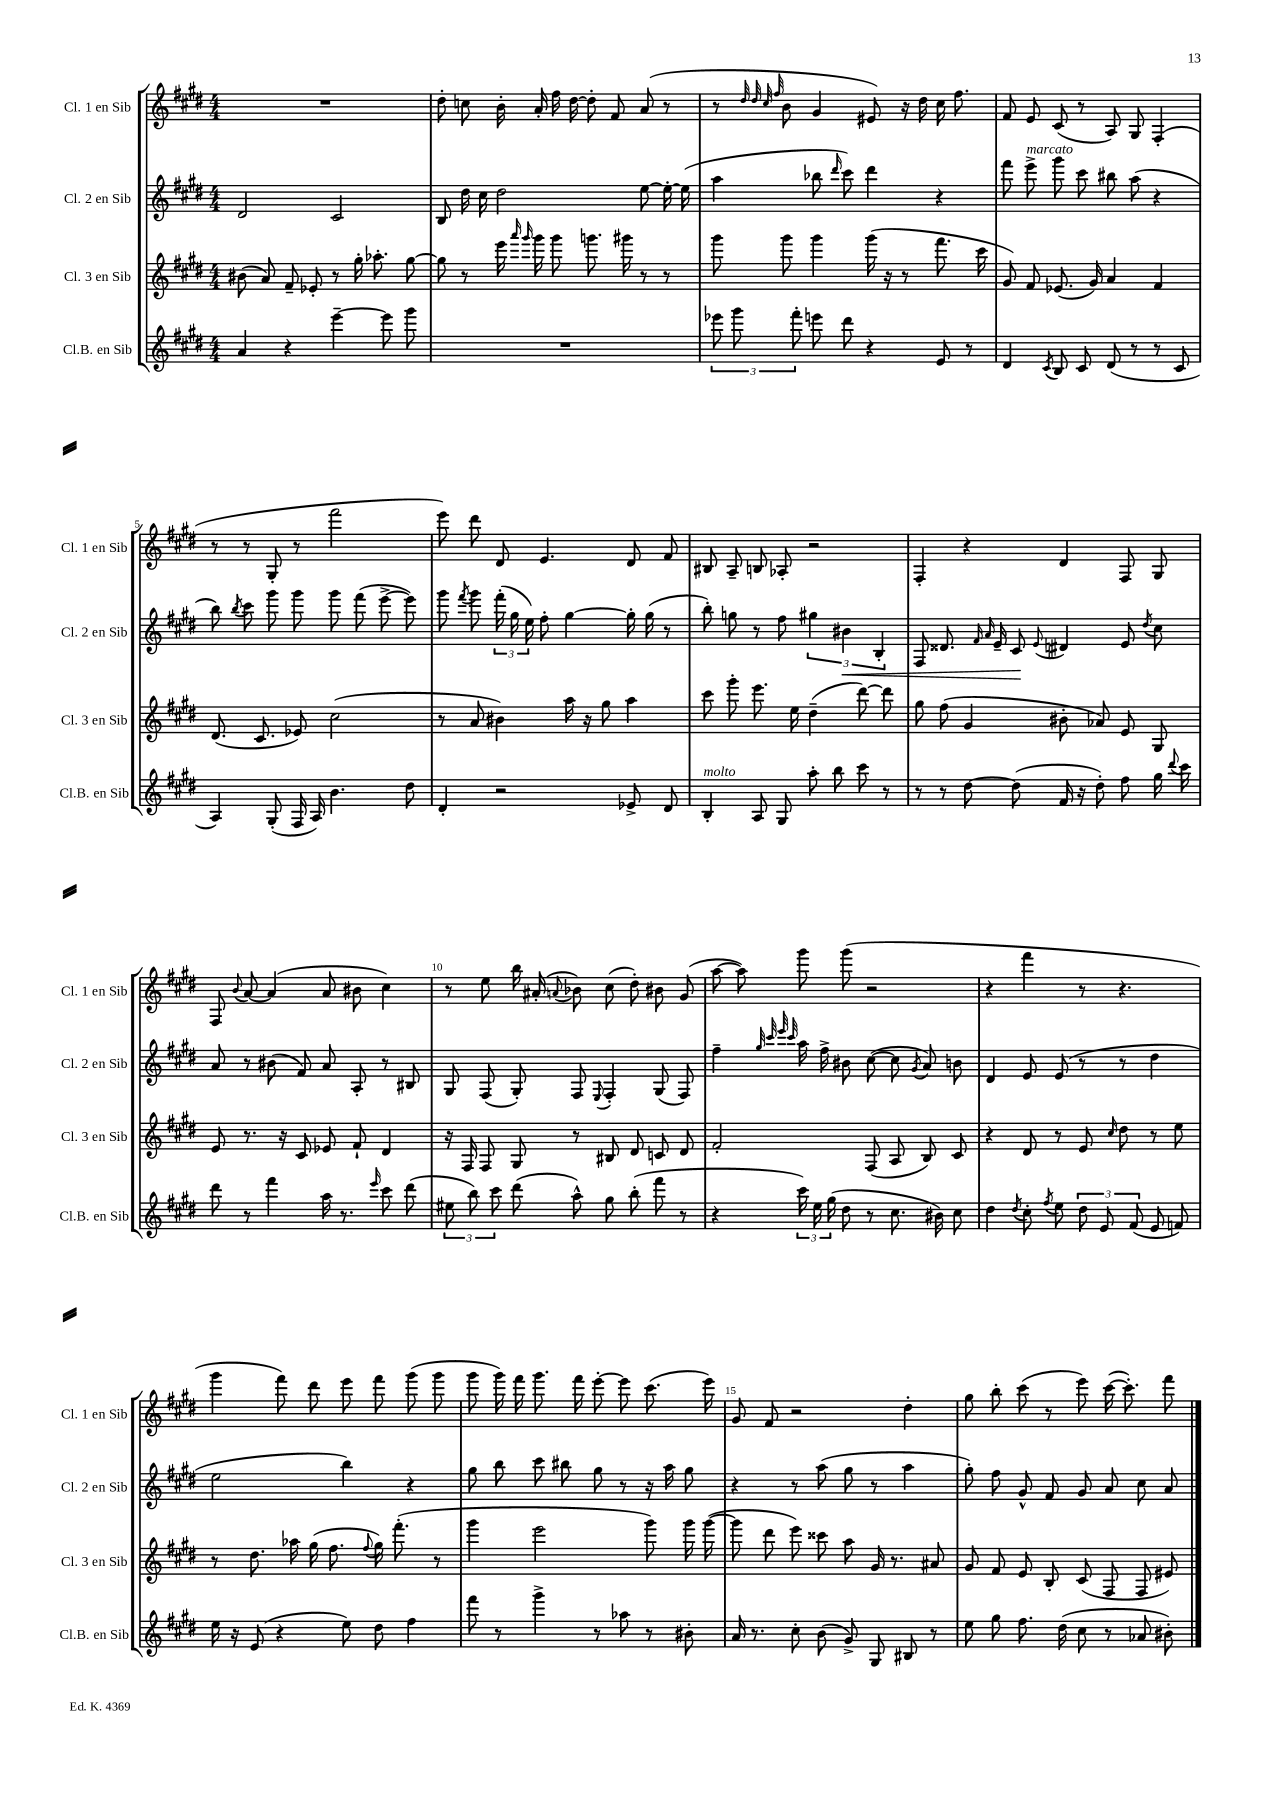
<<
\new StaffGroup <<
\new Staff = "s0" \with { instrumentName = "Cl. 1 en Sib" shortInstrumentName = "Cl. 1 en Sib" } {
    \clef treble \key e \major \numericTimeSignature \time 4/4
    \autoBeamOff R1 |
    dis''8-. c''8 b'16-. a'16-. fis''16 dis''16~ dis''8-. fis'8 a'8( r8 |
    r8 \grace { dis''32 dis''32 cis''32 fis''32 } b'8 gis'4 eis'8) r16 dis''16 cis''16 fis''8. |
    fis'8 e'8 cis'8( r8 a8) gis8 fis4-.( |
    r8 r8 gis8-. r8 fis'''2 |
    e'''8) dis'''8 dis'8 e'4. dis'8 fis'8 |
    bis8 a8-- b8 aes8-. r2 |
    fis4-. r4 dis'4 fis8 gis8 |
    fis8 \appoggiatura { b'8 } a'8~ a'4( a'8 bis'8 cis''4) |
    r8 e''8 b''16 ais'16-.( \appoggiatura { a'8 } bes'8) cis''8( dis''8-.) bis'8 gis'8( |
    a''8~ a''8) gis'''8 gis'''8( r2 |
    r4 fis'''4 r8 r4. |
    gis'''4 fis'''8) dis'''8 e'''8 fis'''8 gis'''8( gis'''8 |
    gis'''8 gis'''16) fis'''16 gis'''8. fis'''16 e'''8~-. e'''8 cis'''8.( e'''16) |
    gis'8 fis'8 r2 dis''4-. |
    gis''8 b''8-. cis'''8( r8 e'''8) cis'''16~( cis'''8.-.) fis'''8 \bar "|." |
}
\new Staff = "s1" \with { instrumentName = "Cl. 2 en Sib" shortInstrumentName = "Cl. 2 en Sib" } {
    \clef treble \key e \major \numericTimeSignature \time 4/4
    \autoBeamOff dis'2 cis'2 |
    b8 dis''16 cis''16 dis''2 e''8~ e''16~-. e''16( |
    a''4 bes''8 \grace { dis'''16 } cis'''8) dis'''4 r4 |
    fis'''8 e'''8->^\markup { \italic "marcato" } gis'''8 cis'''8 bis''8 a''8( r4 |
    b''8) \acciaccatura { b''8 } cis'''8 gis'''8 gis'''8 gis'''8 fis'''8( e'''8~-> e'''8) |
    gis'''8 \acciaccatura { fis'''8 } gis'''8 \tuplet 3/2 { fis'''16-.( gis''16 e''16) } fis''8-. gis''4~ gis''16-. gis''16( r8 |
    b''8-.) g''8 r8 fis''8 \tuplet 3/2 { gis''4 bis'4\< b4-. } |
    fis8 disis'8. \grace { fis'16 a'16 } e'16-- cis'8\! \appoggiatura { e'8 } dis'4 e'8 \acciaccatura { dis''8 } cis''8 |
    a'8 r8 bis'8( fis'8) a'8 a8-. r8 bis8 |
    gis8 fis8( gis8-.) fis8 \appoggiatura { e8 } fis4-. gis8( fis8) |
    fis''4-- \grace { gis''32 cis'''32 e'''32 cis'''32 } a''16 fis''16-> bis'8 cis''8~( cis''8 \acciaccatura { gis'8 } a'8) b'8 |
    dis'4 e'8 e'8( r8 r8 dis''4 |
    e''2 b''4) r4 |
    gis''8 b''8 cis'''8 bis''8 gis''8 r8 r16 a''16 gis''8 |
    r4 r8 a''8( gis''8 r8 a''4 |
    gis''8-.) fis''8 gis'8-^ fis'8 gis'8 a'8 cis''8 a'8 \bar "|." |
}
\new Staff = "s2" \with { instrumentName = "Cl. 3 en Sib" shortInstrumentName = "Cl. 3 en Sib" } {
    \clef treble \key e \major \numericTimeSignature \time 4/4
    \autoBeamOff bis'8( a'8) fis'8-- ees'8-. r8 gis''16-. aes''8.-. gis''8~ |
    gis''8 r8 e'''16 \grace { a'''16 gis'''16 } gis'''16 gis'''8 g'''8. gis'''16 r8 r8 |
    gis'''8 gis'''8 gis'''4 gis'''16( r16 r8 fis'''8. cis'''16 |
    gis'8) fis'8 ees'8.( gis'16) a'4 fis'4 |
    dis'8.( cis'8. ees'8) cis''2( |
    r8 a'8 bis'4) a''16 r16 gis''8 a''4 |
    cis'''8 gis'''8-. e'''8. e''16 dis''4--( dis'''8~) dis'''8 |
    gis''8 fis''8( gis'4 bis'8-. aes'8) e'8 gis8 |
    e'8 r8. r16 cis'8 ees'8 fis'8-! dis'4 |
    r16 fis16 fis8 gis8 r8 bis8 dis'8 c'8 dis'8 |
    fis'2-. fis8( a8 b8) cis'8 |
    r4 dis'8 r8 e'8 \grace { cis''16 } dis''8 r8 e''8 |
    r8 dis''8. aes''16 gis''16( fis''8. \appoggiatura { fis''8 } gis''16) fis'''8.-.( r8 |
    gis'''4 e'''2 gis'''8) gis'''16 gis'''16~( |
    gis'''8 dis'''8 e'''8) cisis'''8 a''8 gis'16 r8. ais'8 |
    gis'8 fis'8 e'8 b8-. cis'8( fis8 fis8 eis'8) \bar "|." |
}
\new Staff = "s3" \with { instrumentName = "Cl.B. en Sib" shortInstrumentName = "Cl.B. en Sib" } {
    \clef treble \key e \major \numericTimeSignature \time 4/4
    \autoBeamOff a'4 r4 e'''4~-- e'''8 gis'''8 |
    R1 |
    \tuplet 3/2 { ees'''8 gis'''8 fis'''8-. } e'''8 dis'''8 r4 e'8 r8 |
    dis'4 \acciaccatura { cis'8 } b8 cis'8 dis'8( r8 r8 cis'8 |
    a4) gis8-.( fis16 a16) b'4. dis''8 |
    dis'4-. r2 ees'8-> dis'8 |
    b4-.^\markup { \italic "molto" } a8 gis8 a''8-. b''8 cis'''8 r8 |
    r8 r8 dis''8~ dis''8( fis'16 r16 dis''8-.) fis''8 gis''16 \appoggiatura { dis'''8 } cis'''16 |
    dis'''8 r8 fis'''4 a''16 r8. \grace { e'''16 } cis'''8 dis'''8( |
    \tuplet 3/2 { eis''8 b''8) cis'''8 } dis'''8( a''8-^) gis''8 b''8-.( fis'''8 r8 |
    r4 \tuplet 3/2 { cis'''16) e''16 gis''16( } dis''8 r8 cis''8. bis'16) cis''8 |
    dis''4 \acciaccatura { dis''8 } cis''8-. \acciaccatura { fis''8 } e''8 \tuplet 3/2 { dis''8 e'8 fis'8( } e'8 f'8) |
    e''16 r16 e'8( r4 e''8) dis''8 fis''4 |
    fis'''8 r8 gis'''4-> r8 aes''8 r8 bis'8-. |
    a'16 r8. cis''8-. b'8( gis'8->) gis8 bis8 r8 |
    e''8 gis''8 fis''8. dis''16( cis''8 r8 aes'8 bis'8-.) \bar "|." |
}
>>
>>
\layout { \context { \Score \override BarNumber.break-visibility = ##(#f #t #t) barNumberVisibility = #(every-nth-bar-number-visible 5) } }
